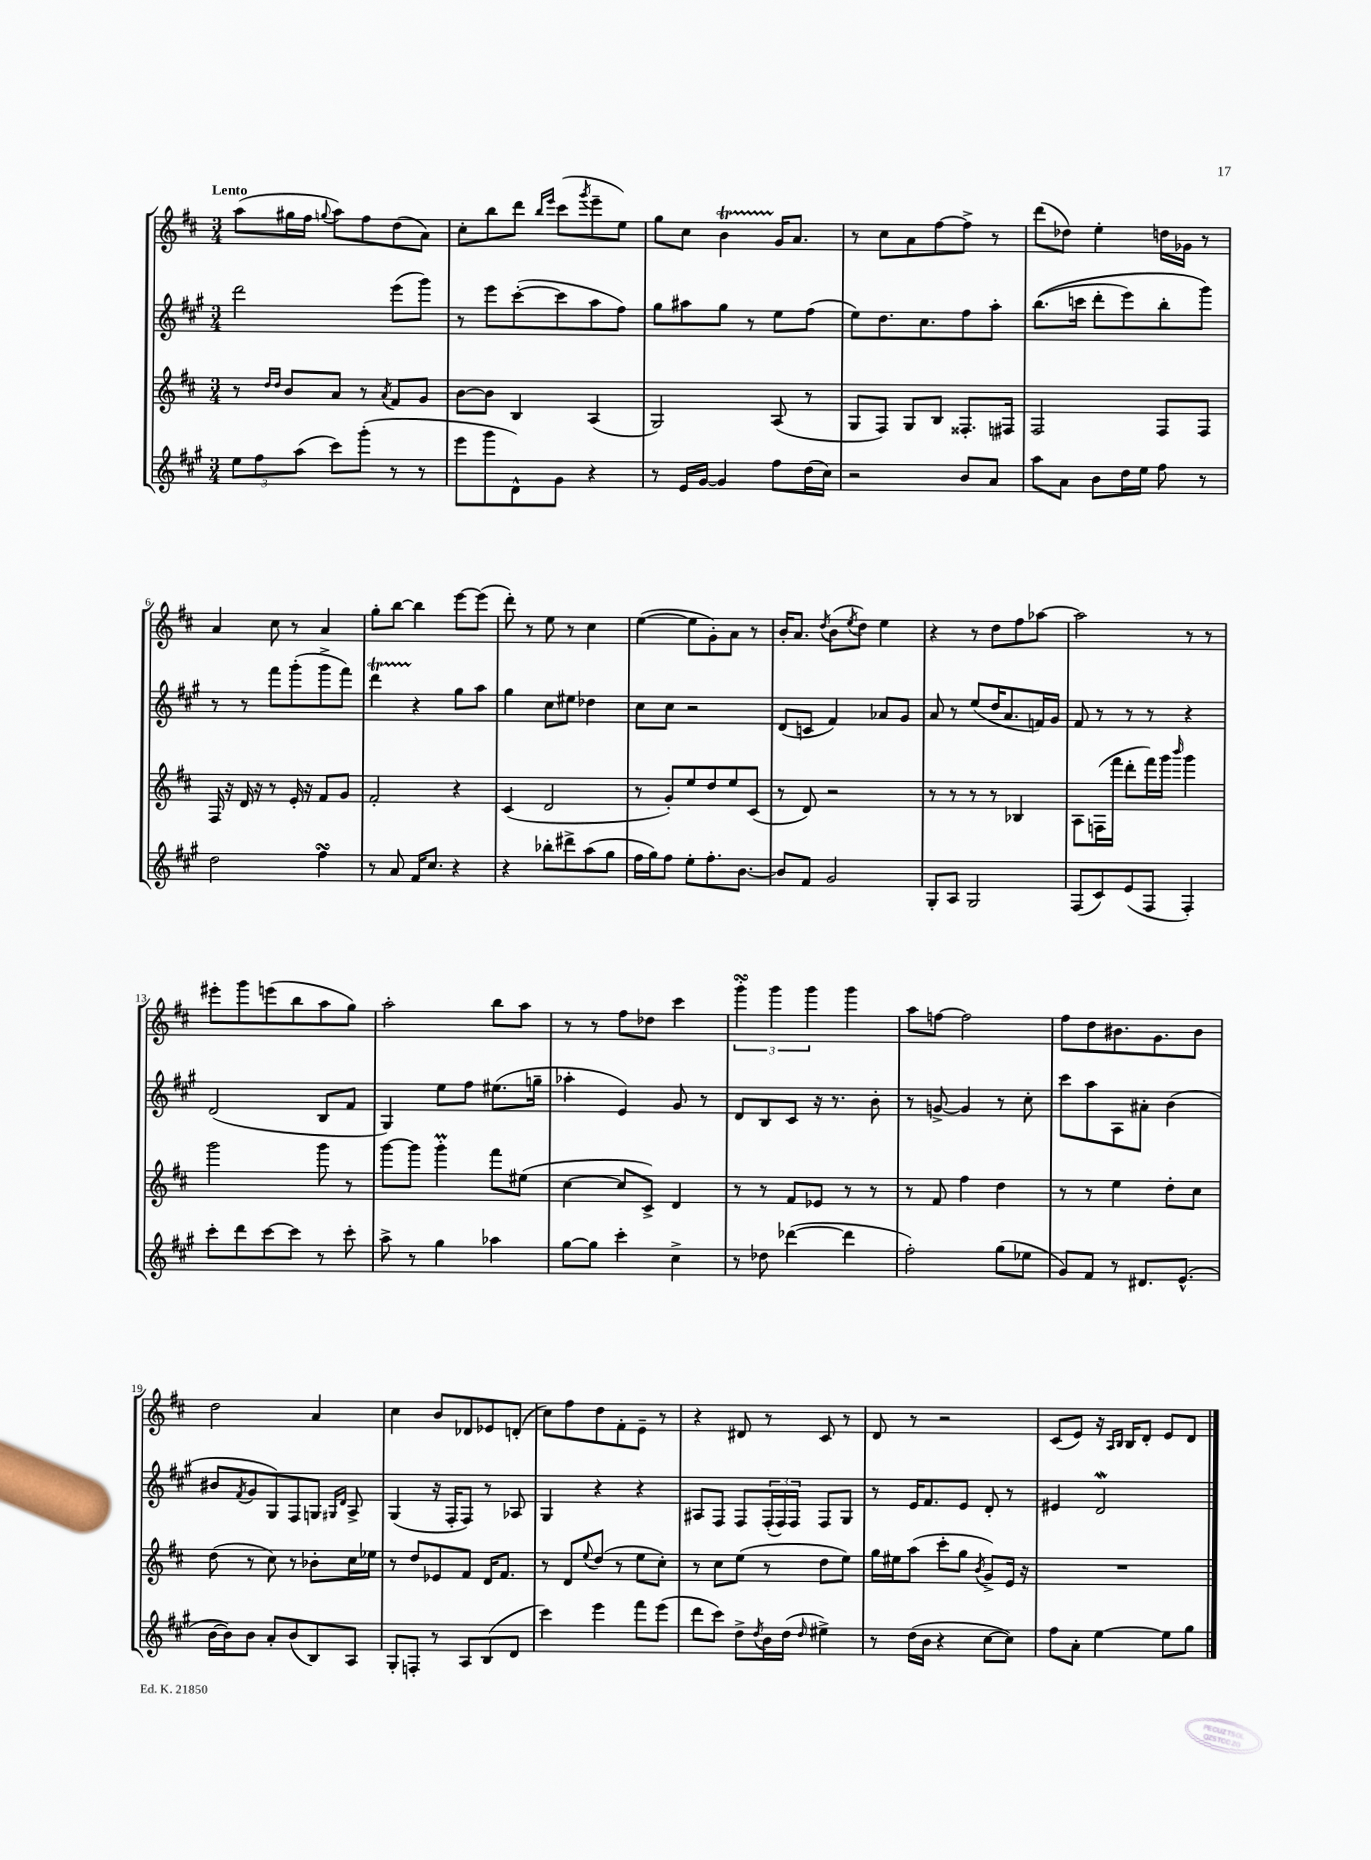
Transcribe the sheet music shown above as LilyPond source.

<<
\new StaffGroup <<
\new Staff = "s0" {
    \clef treble \key d \major \numericTimeSignature \time 3/4 \tempo "Lento"
    a''8( gis''16 fis''16 \appoggiatura { g''8 } a''8) fis''8 d''8( a'8) |
    cis''8-. b''8 d'''8 \grace { b''16 e'''16 } cis'''8( \acciaccatura { g'''8 } e'''8-- e''8) |
    g''8 cis''8 b'4\startTrillSpan g'16\stopTrillSpan a'8. |
    r8 cis''8 a'8 fis''8~ fis''8-> r8 |
    d'''8( des''8) e''4-. d''16 ges'16 r8 |
    a'4 cis''8 r8 a'4 |
    g''8-. b''8~ b''4 e'''8~ e'''8( |
    d'''8-.) r8 e''8 r8 cis''4 |
    e''4~( e''8 g'8-.) a'8 r8 |
    b'16-. a'8. \acciaccatura { d''8 } b'8( \acciaccatura { e''8 } d''8) e''4 |
    r4 r8 d''8 fis''8 aes''8~ |
    aes''2 r8 r8 |
    eis'''8-. g'''8 e'''8( b''8 a''8 g''8) |
    a''2-. b''8 a''8 |
    r8 r8 fis''8 des''8 cis'''4 |
    \tuplet 3/2 { g'''4-.\turn g'''4 g'''4 } g'''4 |
    a''8 f''8~ f''2 |
    fis''8 d''8 bis'8. g'8. bis'8 |
    d''2 a'4 |
    cis''4 b'8 des'8 ees'8 d'8-.( |
    cis''8) fis''8 d''8 fis'8-. e'8-- r8 |
    r4 dis'8 r8 cis'8 r8 |
    d'8 r8 r2 |
    cis'8( e'8) r16 \grace { a16 b16 } b16 d'8-. e'8 d'8 \bar "|." |
}
\new Staff = "s1" {
    \clef treble \key a \major \numericTimeSignature \time 3/4
    d'''2 e'''8( gis'''8) |
    r8 e'''8 cis'''8~-.( cis'''8 a''8 fis''8) |
    gis''8 ais''8 gis''8 r8 e''8 fis''8( |
    e''8) d''8. cis''8. fis''8 a''8-. |
    b''8.(\( c'''16 d'''8-. e'''8) b''8-. gis'''8\) |
    r8 r8 fis'''8 gis'''8-.( gis'''8-> fis'''8) |
    d'''4\startTrillSpan r4\stopTrillSpan gis''8 a''8 |
    gis''4 cis''8 eis''8 des''4 |
    cis''8 cis''8 r2 |
    d'8( c'8 fis'4) aes'8 gis'8 |
    a'8 r8 e''8( d''16 a'8. f'16) gis'16 |
    fis'8 r8 r8 r8 r4 |
    d'2( b8 fis'8 |
    gis4) e''8 fis''8 eis''8.( g''16-- |
    aes''4-. e'4) gis'8 r8 |
    d'8 b8 cis'8 r16 r8. b'8-. |
    r8 g'8~-> g'4 r8 cis''8-. |
    cis'''8 a''8 a8 ais'8-. b'4( |
    bis'8 \acciaccatura { fis'8 } gis'8 gis8) fis8 g8 \grace { gis16 d'16 } a8-> |
    gis4( r16 fis16-. fis8) r8 aes8 |
    gis4 r4 r4 |
    ais8 fis8 fis8 \tuplet 3/2 { fis16-.( fis16) fis16 } fis8 gis8 |
    r8 e'16 fis'8. e'8 d'8-. r8 |
    eis'4 d'2\mordent \bar "|." |
}
\new Staff = "s2" {
    \clef treble \key d \major \numericTimeSignature \time 3/4
    r8 \grace { d''16 d''16 } b'8 a'8 r8 \acciaccatura { a'8 } fis'8 g'8 |
    b'8~ b'8 b4 a4( |
    g2) a8( r8 |
    g8 fis8) g8 b8 fisis8.-. fis16 |
    fis2 fis8 fis8 |
    fis16 r16 d'16 r16 r8 e'16-. r16 fis'8 g'8 |
    fis'2-. r4 |
    cis'4( d'2 |
    r8 g'8-.) e''8 d''8 e''8 cis'8( |
    r8 d'8) r2 |
    r8 r8 r8 r8 bes4 |
    a8 f16( fis'''16 d'''8-. fis'''16) g'''16 \grace { b'''16 } g'''4 |
    g'''2 g'''8 r8 |
    g'''8~ g'''8 g'''4-.\prall fis'''8 eis''8( |
    cis''4~ cis''8 cis'8->) d'4 |
    r8 r8 fis'8 ees'8 r8 r8 |
    r8 fis'8 fis''4 d''4 |
    r8 r8 e''4 d''8-. cis''8 |
    d''8( r8 cis''8) r8 bes'8-. cis''16 ees''16 |
    r8 d''8 ees'8 fis'8 d'16 fis'8. |
    r8 d'8 \appoggiatura { e''8 } d''8( r8 e''8 cis''8-.) |
    r8 cis''8 e''8( r8 d''8 e''8) |
    g''16 eis''16 a''8( cis'''8-. g''8 \acciaccatura { b'8 } g'8->) e'16 r16 |
    R2. \bar "|." |
}
\new Staff = "s3" {
    \clef treble \key a \major \numericTimeSignature \time 3/4
    \tuplet 3/2 { e''8 fis''8 a''8( } cis'''8) gis'''8-.( r8 r8 |
    e'''8 gis'''8 d'8-^) gis'8 r4 |
    r8 e'16 gis'16~ gis'4 fis''8 d''16( cis''16) |
    r2 b'8 a'8 |
    a''8 a'8 b'8 d''16 e''16 fis''8 r8 |
    d''2 fis''4\turn |
    r8 a'8 fis'16 cis''8. r4 |
    r4 bes''8-. dis'''8-> a''8( gis''8 |
    fis''16 gis''16) fis''8 e''8-. fis''8.-. b'8.~ |
    b'8 fis'8 gis'2 |
    gis8-. a8 gis2 |
    fis8( cis'8) e'8( fis8 fis4-.) |
    cis'''8-. d'''8 cis'''8~ cis'''8 r8 cis'''8-. |
    a''8-> r8 gis''4 aes''4 |
    gis''8~ gis''8 cis'''4-. cis''4-> |
    r8 des''8 des'''4~( des'''4 |
    fis''2-.) gis''8( ees''8 |
    gis'8) fis'8 r8 dis'8. e'8.-^( |
    b'16~ b'16) b'8 a'8-. b'8( b8) a8 |
    gis8-. f8-. r8 a8 b8( d'8 |
    cis'''4) e'''4 fis'''8 e'''8( |
    d'''8 cis'''8) d''8-> \acciaccatura { d''8 } b'16 d''16( \grace { d''16 } eis''4->) |
    r8 d''16( b'16 r4 cis''8~ cis''8) |
    fis''8 a'8-. e''4~ e''8 gis''8 \bar "|." |
}
>>
>>
